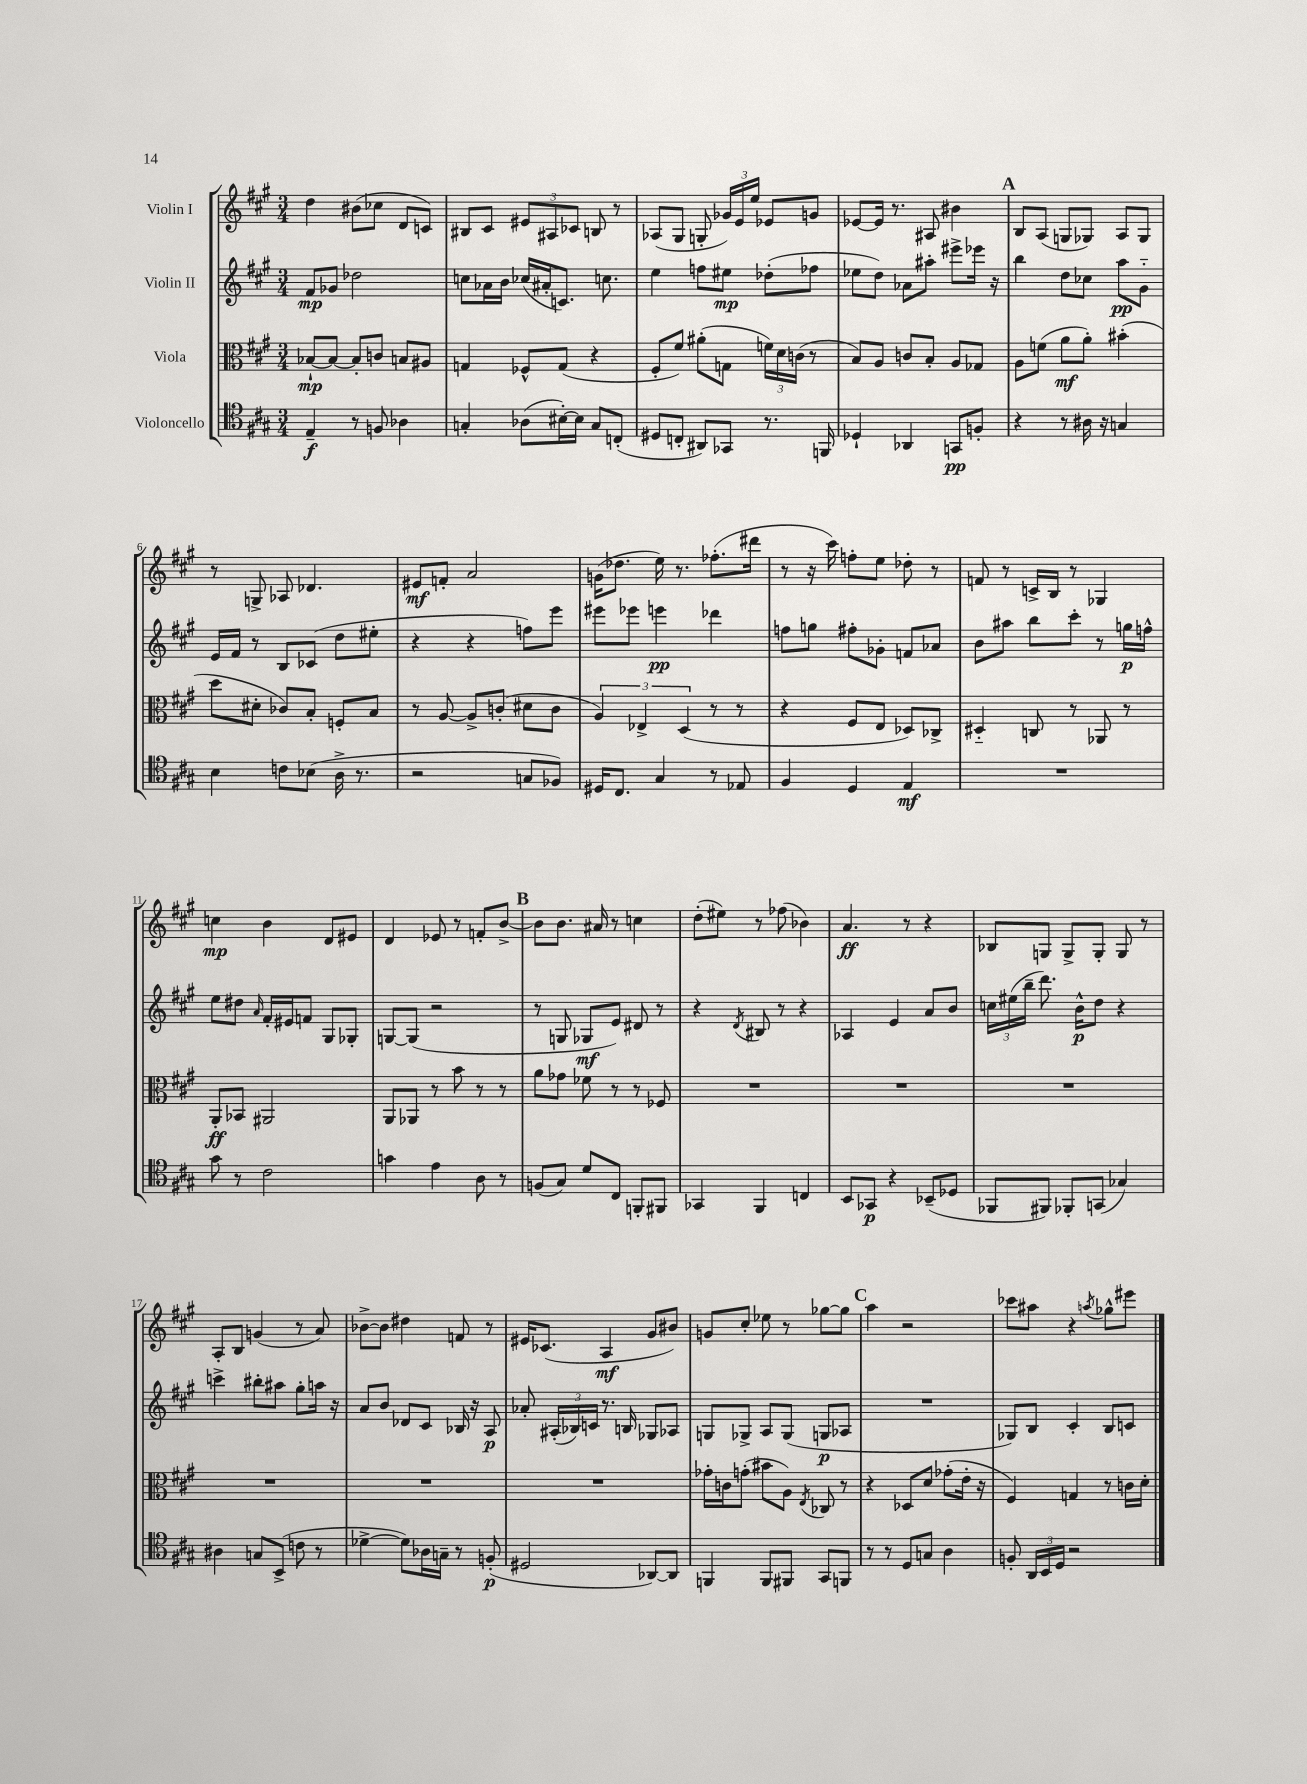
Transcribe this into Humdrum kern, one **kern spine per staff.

**kern	**kern	**kern	**kern
*staff4	*staff3	*staff2	*staff1
*clefC4	*clefC3	*clefG2	*clefG2
*k[f#c#g#]	*k[f#c#g#]	*k[f#c#g#]	*k[f#c#g#]
*M3/4	*M3/4	*M3/4	*M3/4
4E~/	[8B-`/L	8f#/L	4dd\
.	8B-/_J	8g-/J	.
8r	8B-'/]L	2dd-\	(8b#\L
8F/	8c/J	.	8cc-\J
4A-\	8B/L	.	8d/L
.	8A#/J	.	8c/J)
=	=	=	=
4G'/	4G/	8cc\L	8B#/L
.	.	16a-\L	8c#/J
.	.	16b\JJ	.
(8A-\L	8F-^^/L	(16cc-/LL	12e#/L
.	.	16a#'/J	.
.	.	.	12A#/
[16B#'\L)	(8G/J	8.c/J)	.
.	.	.	12c-/J
16B#\]JJ	.	.	.
8G/L	4r	.	8B/
.	.	8.cc\	.
(8C'/J	.	.	8r
=	=	=	=
8D#/L	8F#'/L	4ee\	(8A-/L
8C'/J	8f#/J)	.	8G#/J
8AA#/L)	(8a#'\L	8ff\L	8G'/
8GG-/J	8G\J	8ee#\J	24g-/LL)
.	.	.	24e/
.	.	.	24ee/JJ
8.r	24f\LL)	(8dd-'\L	8e-/L
.	24d\	.	.
.	(24c\JJ	.	.
.	8r	8ff-\J	8g/J
16FF/	.	.	.
=	=	=	=
4D-`/	8B/L)	8ee-\L	[8e-/L
.	8A/J	8dd\J)	16e-/]Jk
.	.	.	8.r
4AA-/	8c/L	8a-\L	.
.	8B'/J	8aa#'\J	8A#/
8GG/L	8A/L	8eee#^\L	4b#\
8F'/J	8G-/J	16eee-\Jk	.
.	.	16r	.
=	=	=	=
4r	8A\L	4bb\	8B/L
.	(8f\J	.	(8A/J
8r	8a\L	8dd\L	8G/L
16A#\	8a'\J)	8cc-\J	8G-/J)
16r	.	.	.
4G/	(4b#'\	8aa\L	8A/L
.	.	8g#'~\J	8G-/J
=	=	=	=
4B\	8dd\L	16e/LL	8r
.	.	16f#/JJ	.
.	8d#'\J	8r	8G^/
8c\L	8c-/L)	8B/L	8A-/
(8B-\J	8B'/J	(8c-/J	4.d-/
16A^\	8F'/L	8dd\L	.
8.r	.	.	.
.	8B/J	8ee#'\J	.
=	=	=	=
2r	8r	4r	8e#/L
.	[8A/	.	8f'/J
.	8A^/]L	4r	2a/
.	(8c'/J	.	.
8G/L	8d#\L	8ff\L)	.
8F-/J)	8c\J	8eee\J	.
=	=	=	=
16D#/LK	6A/)	8eee#\L	(16g\LK
8.C#/J	.	.	8.dd-\J
.	.	8eee-\J	.
.	6E-^/	.	.
4G#/	.	4eee\	16ee\)
.	.	.	8.r
.	(6D/	.	.
8r	8r	4ddd-\	(8.ff-'\L
8E-/	8r	.	.
.	.	.	16ddd#\Jk
=	=	=	=
4F#/	4r	8ff\L	8r
.	.	8gg\J	16r
.	.	.	16ccc#\)
4D/	8F#/L	8ff#'\L	8ff'\L
.	8E/J	8g-'\J	8ee\J
4E/	8D-/L)	8f/L	8dd-'\
.	8C-^/J	8a-/J	8r
=	=	=	=
2.r	4D#'~/	8b\L	8f/
.	.	8aa#\J	8r
.	8C/	8bb\L	16c^/LL
.	.	.	16B/JJ
.	8r	8ccc#'\J	8r
.	8AA-/	8r	4G-/
.	8r	16gg\LL	.
.	.	16ff^^\JJ	.
=	=	=	=
8g#\	8AA'/L	8ee\L	4cc\
8r	8BB-/J	8dd#\J	.
.	.	16qqa/	.
2c#\	2AA#/	16f#'/LL	4b\
.	.	16e#/J	.
.	.	8f/J	.
.	.	8G#/L	8d/L
.	.	8G-'/J	8e#/J
=	=	=	=
4g\	8AA/L	[8G/L	4d/
.	8AA-/J	(8G/]J	.
4e\	8r	2r	8e-/
.	8b\	.	8r
8A\	8r	.	8f'/L
8r	8r	.	[8b^/J
=	=	=	=
(8F/L	8a\L	8r	8b\]L
8G#/J)	8g-\J	8G/	8.b\J
8d/L	8f-\	8G-/L	.
.	.	.	16a#/
8C#/J	8r	8e/J)	8r
8FF'/L	8r	8d#/	4cc\
8FF#/J	8F-/	8r	.
=	=	=	=
4GG-/	2.r	4r	(8dd'\L
.	.	.	8ee#\J)
.	.	8qd/	.
4FF#/	.	8B#/	8r
.	.	8r	(8ff-\
4C/	.	4r	4b-\)
=	=	=	=
8BB/L	2.r	4A-/	4.a/
8GG-/J	.	.	.
4r	.	4e/	.
.	.	.	8r
(8BB-~/L	.	8a/L	4r
8D-/J	.	8b/J	.
=	=	=	=
8FF-/L	2.r	24cc\LL	8B-/L
.	.	(24ee#\	.
.	.	24bb~\JJ	.
8FF#/J)	.	8.ddd\)	8G/J
8FF-'/L	.	.	8G^/L
.	.	16b^^\LK	.
(8GG/J	.	8dd\J	8G'/J
4G-/)	.	4r	8G/
.	.	.	8r
=	=	=	=
4A#\	2.r	4ccc^\	8A'/L
.	.	.	8B/J
8G/L	.	8bb#'\L	(4g/
(8BB^/J	.	8aa#\J	.
8c\	.	8gg#'\L	8r
8r	.	16aa\Jk	8a/)
.	.	16r	.
=	=	=	=
[4d-^\	2.r	8a/L	[8b-^\L
.	.	8b/J	8b-\]J
8d-\]L)	.	8d-/L	4dd#\
16A-\L	.	8c#/J	.
16G~\JJ	.	.	.
8r	.	16B-/	8f/
.	.	16r	.
(8F'/	.	8A/	8r
=	=	=	=
2D#/	2.r	8a-'/	16e#/LK
.	.	.	(8.c-/J
.	.	(24A#'/LL	.
.	.	24B-/)	.
.	.	24c/JJ	.
.	.	8.r	4A/
.	.	16B/	.
[8AA-/L)	.	8G-/L	8g#/L
8AA-/]J	.	8A-/J	8b#/J)
=	=	=	=
4FF/	16g-'\LL	8G/L	8g/L
.	16c\J	.	.
.	(8g'\J	8G-^/J	8cc#'/J
8FF/L	8b#\L	8A/L	8ee-\
8FF#/J	8A\J)	(8G-/J	8r
.	8qE/	.	.
8GG#/L	8C-/	8G/L	[8gg-\L
8FF/J	8r	8A-/J	8gg-\]J
=	=	=	=
8r	4r	2.r	4aa\
8r	.	.	.
8D/L	8D-/L	.	2r
8G/J	8d/J	.	.
4A\	(8g-'\L	.	.
.	16e'\Jk	.	.
.	16r	.	.
=	=	=	=
8F'/	4F#/)	8G-/L)	8ccc-\L
24AA/LL	.	8B/J	8aa#\J
24BB/	.	.	.
24D/JJ	.	.	.
2r	4G/	4c#'/	4r
.	.	.	8qaa/
.	8r	8B/L	8gg-^^\L
.	16c\LL	8c/J	8eee#\J
.	16d'\JJ	.	.
==	==	==	==
*-	*-	*-	*-
